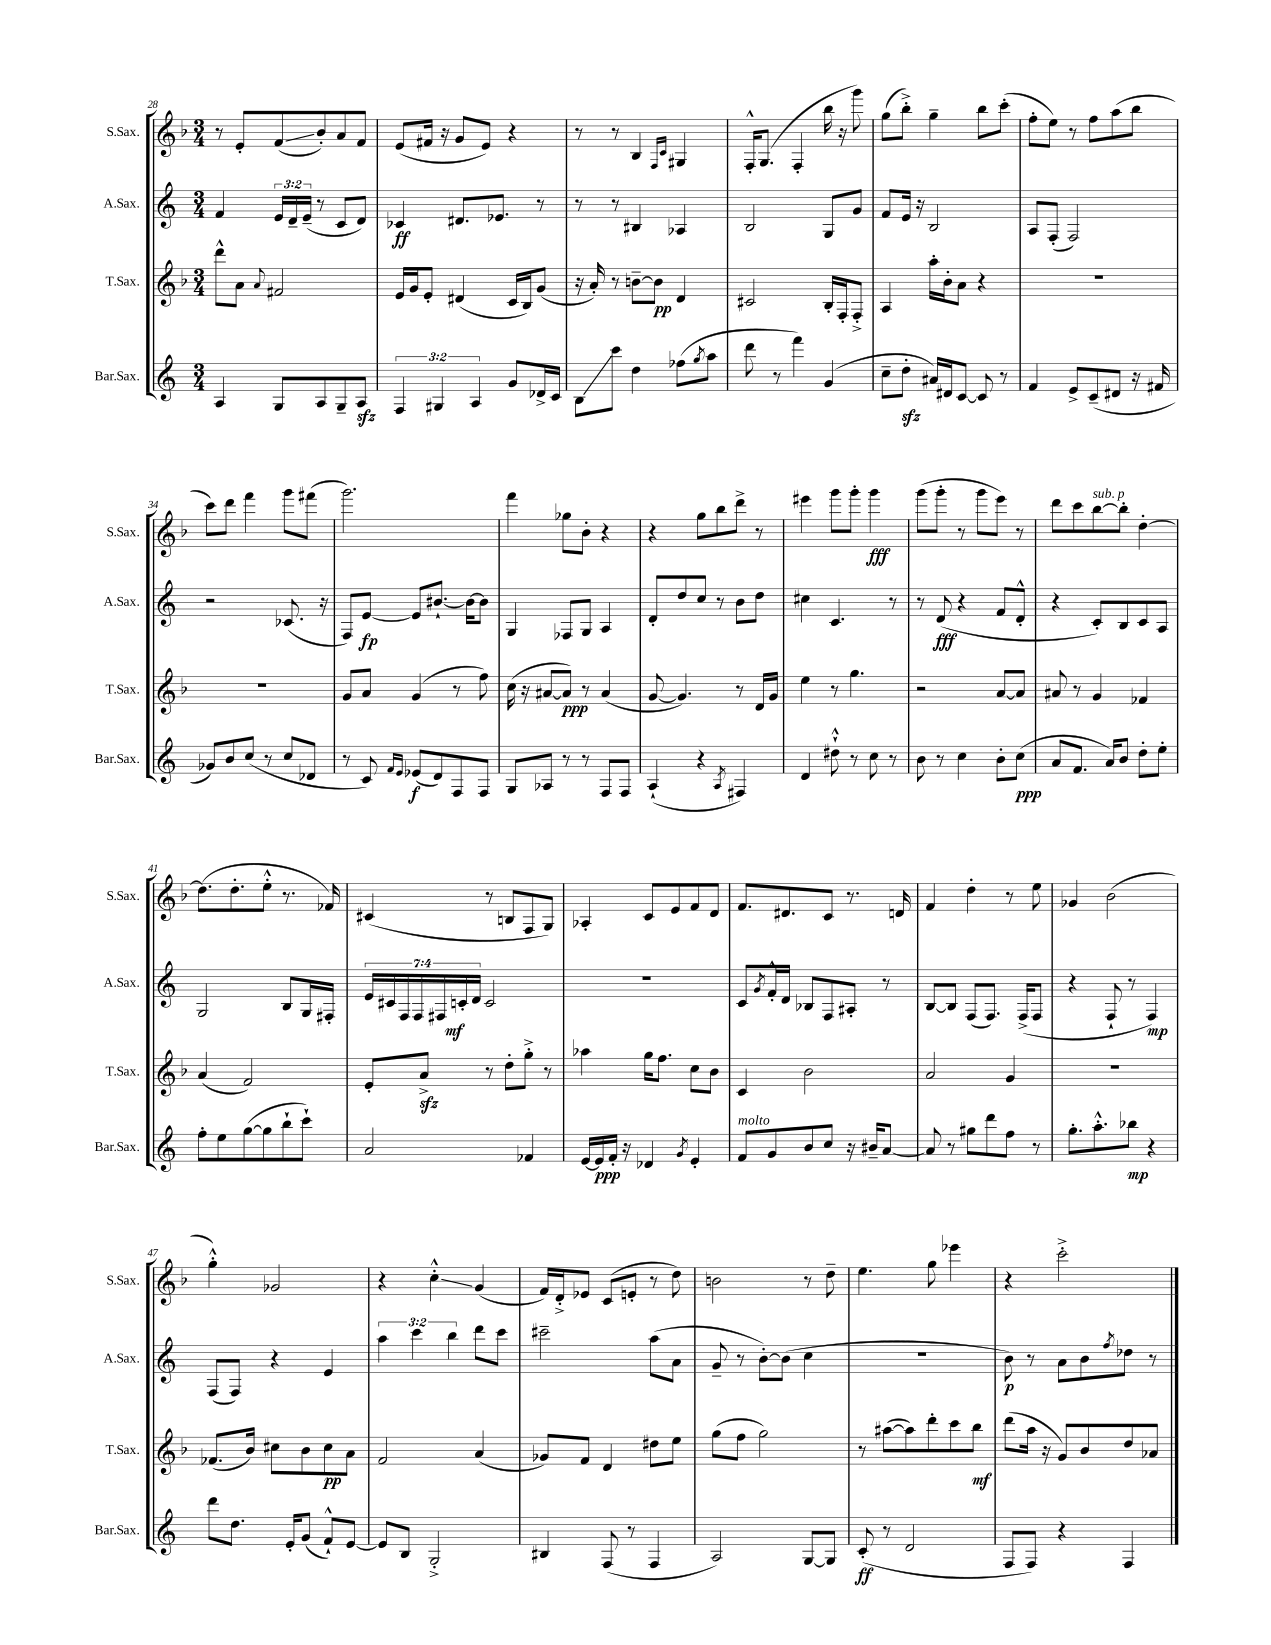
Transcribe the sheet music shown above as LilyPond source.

<<
\new StaffGroup <<
\new Staff = "s0" \with { instrumentName = "S.Sax." shortInstrumentName = "S.Sax." } {
    \clef treble \key f \major \numericTimeSignature \time 3/4
    r8 e'8-. f'8\glissando( bes'8-.) a'8 f'8 |
    e'8( fis'16 r16 g'8 e'8) r4 |
    r8 r8 bes4 \grace { f16 c'16 } gis4 |
    f16-.-^ g8.( f4-. bes''16 r16 g'''8) |
    g''8( bes''8-.->) g''4-- bes''8 c'''8-.( |
    f''8-. e''8) r8 f''8 a''8( bes''8 |
    c'''8) d'''8 f'''4 g'''8 fis'''8( |
    g'''2.) |
    f'''4 ges''8 bes'8-. r4 |
    r4 g''8 bes''8 d'''8-> r8 |
    eis'''4 g'''8 g'''8-. g'''4\fff |
    g'''8( g'''8-. r8 g'''8 e'''8) r8 |
    d'''8 c'''8 bes''8~^\markup { \italic "sub. p" } bes''8-. d''4~-. |
    d''8.( d''8.-. e''8-.-^ r8. fes'16) |
    cis'4( r8 b8 f8 g8) |
    aes4-. c'8 e'8 f'8 d'8 |
    f'8. dis'8. c'8 r8. d'16 |
    f'4 d''4-. r8 e''8 |
    ges'4 bes'2( |
    g''4-.-^) ges'2 |
    r4 c''4-.-^\glissando g'4( |
    f'16) d'16-.-> ees'8 c'8( e'8-. r8 d''8) |
    b'2 r8 d''8-- |
    e''4. g''8 ees'''4 |
    r4 c'''2-.-> \bar "|." |
}
\new Staff = "s1" \with { instrumentName = "A.Sax." shortInstrumentName = "A.Sax." } {
    \clef treble \key c \major \numericTimeSignature \time 3/4 \override Staff.TupletNumber.text = #tuplet-number::calc-fraction-text
    f'4 \tuplet 3/2 { e'16 d'16-- e'16--( } r8 c'8 d'8) |
    ces'4\ff dis'8. ees'8. r8 |
    r8 r8 bis4 aes4 |
    b2 g8 g'8 |
    f'8 e'16 r16 b2 |
    a8 f8-.( f2) |
    r2 ces'8.( r16 |
    f8) e'8~\fp e'8 bis'8.~-! bis'16~ bis'8 |
    g4 fes8 g8 a4 |
    d'8-. d''8 c''8 r8 b'8 d''8 |
    cis''4 c'4. r8 |
    r8 d'8\fff( r4 f'8 d'8-.-^ |
    r4 c'8-.) b8 c'8 a8 |
    g2 b8 g16 fis16-. |
    \tuplet 7/4 { e'16 cis'16 f16 f16 fis16 c'16-.\mf d'16 } c'2 |
    R2. |
    c'8 \acciaccatura { g'8 } f'16-.-^ d'16 bes8 f8 ais8-. r8 |
    b8~ b8 f8( f8.) f16->( f8 |
    r4 f8-! r8 f4\mp) |
    f8( f8) r4 e'4 |
    \tuplet 3/2 { a''4 c'''4 b''4 } d'''8 c'''8 |
    cis'''2-- a''8( a'8 |
    g'8-- r8 b'8~-.) b'8( c''4 |
    R2. |
    b'8\p) r8 a'8 b'8 \acciaccatura { f''8 } des''8 r8 \bar "|." |
}
\new Staff = "s2" \with { instrumentName = "T.Sax." shortInstrumentName = "T.Sax." } {
    \clef treble \key f \major \numericTimeSignature \time 3/4
    d'''8-^ a'8 \appoggiatura { a'8 } fis'2 |
    e'16 g'16 e'8-. dis'4( c'16 bes16) g'8( |
    r16 a'16-.) r8 b'8~-- b'8\pp d'4 |
    cis'2 bes16-. f16-. f8-.-> |
    a4 a''16-. bes'16-. a'8 r4 |
    R2. |
    R2. |
    g'8 a'8 g'4( r8 f''8) |
    c''16( r16 ais'8~ ais'8\ppp) r8 ais'4( |
    g'8~ g'4.) r8 d'16 g'16 |
    e''4 r8 g''4. |
    r2 a'8~ a'8 |
    ais'8 r8 g'4 fes'4 |
    a'4( f'2) |
    e'8-. a'8->\sfz r8 d''8-. g''8-.-> r8 |
    aes''4 g''16 f''8. c''8 bes'8 |
    c'4 bes'2 |
    a'2 g'4 |
    R2. |
    fes'8.( bes'16) cis''8 bes'8 cis''8\pp a'8 |
    f'2 a'4( |
    ges'8) f'8 d'4 dis''8 e''8 |
    g''8( f''8 g''2) |
    r8 ais''8~( ais''8) d'''8-. c'''8 bes''8\mf |
    d'''8( a''16 r16 g'8) bes'8 d''8 aes'8 \bar "|." |
}
\new Staff = "s3" \with { instrumentName = "Bar.Sax." shortInstrumentName = "Bar.Sax." } {
    \clef treble \key c \major \numericTimeSignature \time 3/4 \override Staff.TupletNumber.text = #tuplet-number::calc-fraction-text
    a4 g8 a8 g8-- a8\sfz |
    \tuplet 3/2 { f4 gis4 a4 } g'8 des'16-> c'16 |
    b8\glissando c'''8 d''4 fes''8( \acciaccatura { g''8 } a''8 |
    d'''8 r8 f'''4) g'4( |
    c''8-- d''8-.\sfz ais'16) dis'16 c'8~ c'8 r8 |
    f'4 e'8-> c'8--( dis'8 r16 fis'16 |
    ges'8) b'8 c''8( r8 c''8 des'8 |
    r8 c'8) \grace { f'16 e'16 } ees'8\f( d'8) f8 f8 |
    g8 aes8 r8 r8 f8 f8 |
    a4-!( r4 \acciaccatura { a8 } fis4) |
    d'4 dis''8-!-^ r8 c''8 r8 |
    b'8 r8 c''4 b'8-. c''8\ppp( |
    a'8 f'8. a'16) b'8 d''8-. e''8-. |
    f''8-. e''8 g''8~( g''8 b''8-! c'''8-!) |
    a'2 fes'4 |
    e'16~ e'16\ppp f'16-. r16 des'4 \acciaccatura { g'8 } e'4-. |
    f'8^\markup { \italic "molto" } g'8 b'8 c''8 r16 bis'16-- a'8~ |
    a'8 r8 gis''8 d'''8 f''8 r8 |
    g''8.-. a''8.-.-^ bes''8\mp r4 |
    d'''8 d''8. e'16-. g'8( f'8-!-^) e'8~ |
    e'8 b8 g2-.-> |
    bis4 f8( r8 f4 |
    a2) g8~ g8 |
    c'8-.\ff( r8 d'2 |
    f8 f8) r4 f4 \bar "|." |
}
>>
>>
\layout { \context { \Score currentBarNumber = #28 } }
